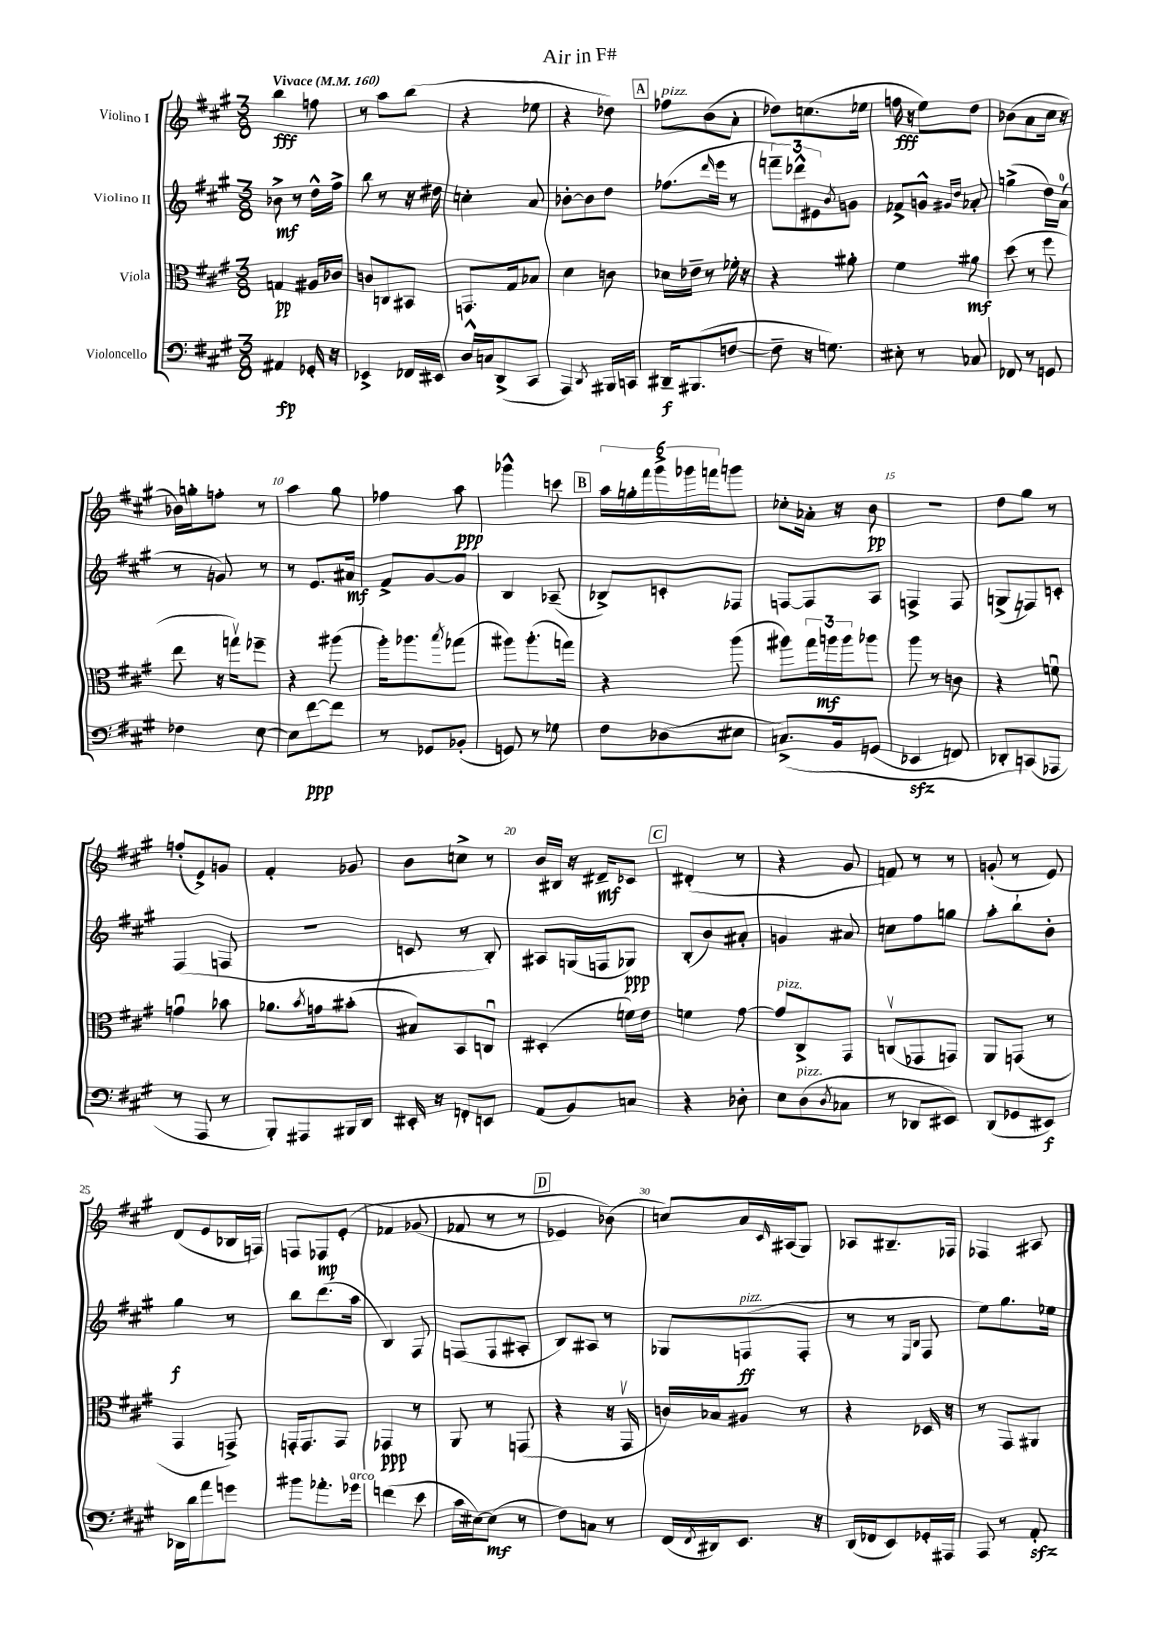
\header { title = "Air in F#" }
<<
\new StaffGroup <<
\new Staff = "s0" \with { instrumentName = "Violino I" } {
    \clef treble \key a \major \numericTimeSignature \time 3/8 \tempo "Vivace" 4 = 160
    b''4\fff f''8 |
    r8 a''8 b''8( |
    r4 ees''8 |
    r4 des''8) |
    \mark \markup { \box "A" } fes''8^\markup { \italic "pizz." } b'8( a'8-. |
    des''8) c''8.( ees''16 |
    f''16\fff r16 e''8) d''8 |
    bes'8( a'8 cis''16 r16 |
    bes'16) g''16-. f''8-. r8 |
    a''4 gis''8 |
    fes''4 a''8\ppp |
    ges'''4-^ c'''8 |
    \mark \markup { \box "B" } \tuplet 6/4 { a''16 g''16-. fis'''16 gis'''16-> ges'''16 f'''16 } g'''8 |
    ces''8-. aes'16-. r16 b'8\pp |
    R4. |
    d''8 gis''8 r8 |
    f''8-.( e'8->) g'8 |
    fis'4-. ges'8 |
    b'8 c''8-> r8 |
    b'16 bis16 r16 dis'16--\mf ces'8 |
    \mark \markup { \box "C" } dis'4-.( r8 |
    r4 gis'8 |
    f'8) r8 r8 |
    g'8-.( r8 e'8) |
    d'8( e'8 bes16 f16) |
    f8 fes8\mp e'8-.\( |
    fes'4 ges'8( |
    fes'8 r8 r8 |
    \mark \markup { \box "D" } ees'4) bes'8(\) |
    c''8) a'16 \grace { cis'16 } ais16( gis8) |
    aes8 bis8.-- fes16 |
    fes4 ais8 \bar "|." |
}
\new Staff = "s1" \with { instrumentName = "Violino II" } {
    \clef treble \key a \major \numericTimeSignature \time 3/8
    bes'8->\mf r8 d''16-^ fis''16-> |
    b''8 r8 r16 dis''16 |
    c''4-. a'8 |
    bes'8~-. bes'8 d''8 |
    \mark \markup { \box "A" } fes''8.( \grace { d'''16 } e'''16 r8 |
    \tuplet 3/2 { f'''8--) des'''8-^ eis'8 } \acciaccatura { b'8 } g'8 |
    fes'8-> g'8-^ \grace { gis'16 d''16 } aes'8-. |
    g''4->( d''16) a'16-0( |
    r8 g'8) r8 |
    r8 e'8. ais'16\mf |
    fis'8-> gis'8~ gis'8 |
    b4 aes8--( |
    \mark \markup { \box "B" } bes8->) c'8-. fes8 |
    f8~ f8 a8 |
    f4-> f8 |
    g8->( f8) c'8-. |
    fis4( f8 |
    R4. |
    c'8 r8 b8-.) |
    ais8 g16( f16 ges8\ppp) |
    \mark \markup { \box "C" } b8-.( b'8) ais'8-. |
    g'4 ais'8 |
    c''8 fis''8 g''8 |
    a''8-. b''8-! b'8-. |
    gis''4\f r8 |
    b''8 d'''8.( a''16 |
    b4) fis8 |
    f8( f8 ais8-. |
    \mark \markup { \box "D" } b8) ais8 r8 |
    ges8 f8\ff^\markup { \italic "pizz." }( f8-. |
    r8 r8 \grace { e16 b16 } fis8 |
    e''8) gis''8. ees''16 \bar "|." |
}
\new Staff = "s2" \with { instrumentName = "Viola" } {
    \clef alto \key a \major \numericTimeSignature \time 3/8
    g4\pp ais16 ces'16 |
    c'8 c8 bis,8 |
    g,8. gis16 bes8 |
    d'4 c'8 |
    \mark \markup { \box "A" } des'16 ees'16-- r8 fes'16-. r16 |
    r4 ais'8-. |
    fis'4 ais'8\mf |
    d''8( r8 fis''8 |
    e''8 r16 g''16\upbow) fes''8-- |
    r4 ais''8( |
    a''16-.) aes''8. \acciaccatura { b''8 } ges''8( |
    ais''8) ais''8.-.( g''16) |
    \mark \markup { \box "B" } r4 a''8( |
    ais''8) \tuplet 3/2 { gis''16 a''16\mf a''16 } aes''8 |
    a''8 r8 c'8 |
    r4 f'8\downbow |
    g'4\downbow bes'8 |
    aes'8. \acciaccatura { b'8 } g'16 bis'8-.( |
    bis8) b,8 c8\downbow |
    dis4-.( f'16) e'16 |
    \mark \markup { \box "C" } f'4 gis'8~ |
    gis'8^\markup { \italic "pizz." } cis8-> gis,8 |
    c8\upbow( ges,8 g,8) |
    a,8 g,8( r8 |
    gis,4 g,8->) |
    g,16-. g,8. g,8 |
    ges,4\ppp r8 |
    a,8 r8 g,8( |
    \mark \markup { \box "D" } r4 r16 gis,16\upbow |
    c'16) bes16 ais8 r8 |
    r4 des16 r16 |
    r8 gis,8 ais,8 \bar "|." |
}
\new Staff = "s3" \with { instrumentName = "Violoncello" } {
    \clef bass \key a \major \numericTimeSignature \time 3/8
    ais,4\fp ges,16-. r16 |
    ees,4-> fes,16 eis,16 |
    d16-^ c16 d,8->( cis,8 |
    a,,4) \acciaccatura { d,8 } bis,,16 c,16 |
    \mark \markup { \box "A" } dis,16--\f bis,,8.( f8~ |
    f8-- r16 g8.) |
    eis8-. r8 ces8 |
    fes,8 r8 g,8 |
    fes4 e8~ |
    e8 fis'8~\ppp fis'8 |
    r8 ges,8 bes,8-.( |
    g,8) r8 ges8 |
    \mark \markup { \box "B" } fis8 des8( eis8 |
    c8.->)\( b,16 g,8( |
    ees,4\sfz f,8) |
    des,8-. c,8(\) aes,,8 |
    r8 a,,8 r8 |
    b,,8-.) ais,,8 bis,,16 d,16 |
    eis,16-. r16 f,8-. e,8 |
    a,8( b,8) c8 |
    \mark \markup { \box "C" } r4 des8-. |
    e8 d8^\markup { \italic "pizz." }( \acciaccatura { d8 } ces8 |
    r8 des,8 eis,8) |
    d,8( ges,8 eis,8\f) |
    des,16 d'16 a'8 g'8 |
    bis'8 aes'8.-. ges'16^\markup { \italic "arco" } |
    f'4( e'8 |
    cis'16 eis16~) eis8\mf( r8 |
    \mark \markup { \box "D" } fis8) c8 r8 |
    fis,16( \acciaccatura { fis,8 } dis,16) e,8. r16 |
    d,16( fes,16 e,8) ges,16-. ais,,16 |
    a,,8 r8 a,8-.\sfz \bar "|." |
}
>>
>>
\layout { \context { \Score \override BarNumber.break-visibility = ##(#f #t #t) barNumberVisibility = #(every-nth-bar-number-visible 5) } }
